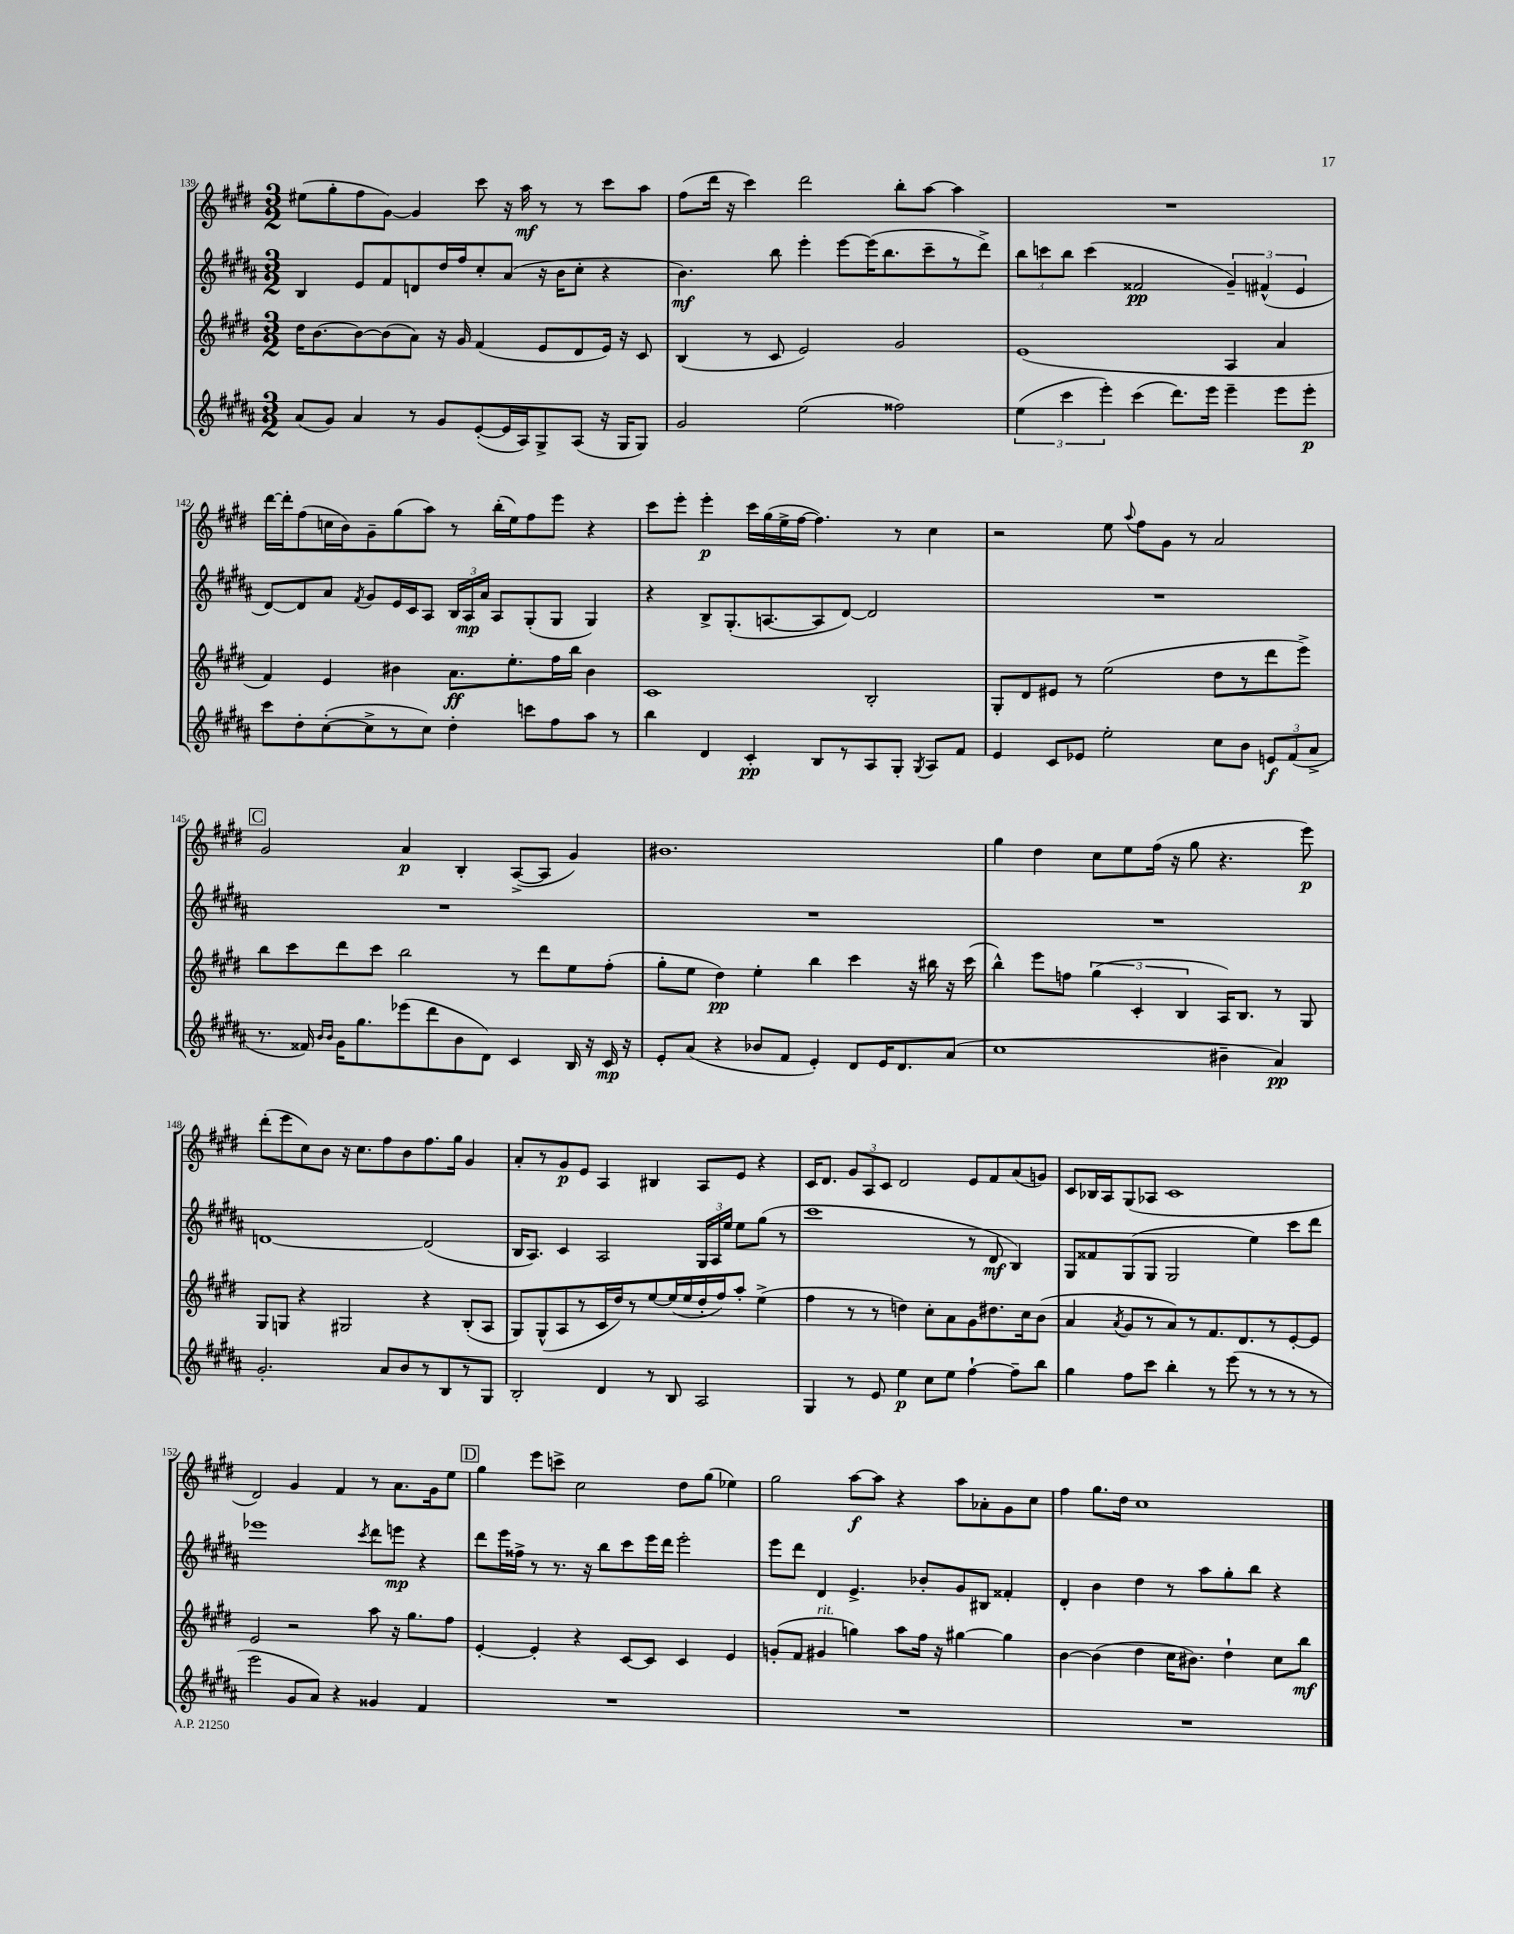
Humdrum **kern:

**kern	**kern	**kern	**kern
*staff4	*staff3	*staff2	*staff1
*clefG2	*clefG2	*clefG2	*clefG2
*k[f#c#g#d#a#]	*k[f#c#g#d#]	*k[f#c#g#d#a#]	*k[f#c#g#d#]
*M3/2	*M3/2	*M3/2	*M3/2
(8a#	16dd#	4B	(8ee#
.	[8.b	.	.
8g#)	.	.	8gg#'
4a#	8b_	8e	8ff#
.	(8b]	8f#	[8g#)
8r	8a)	8d	4g#]
8g#	16r	16dd#	.
.	16g#	16ff#	.
([8e'	(4f#	8cc#'	8ccc#
16e]	.	(8a#	16r
16A#)	.	.	16aa
8G#^	8e	16r	8r
.	.	16b	.
(8A#	8d#	8cc#'	8r
16r	16e)	4r	8ccc#
16G#	16r	.	.
8G#)	8c#	.	8aa
=	=	=	=
2g#	(4B	4.b)	(8ff#
.	.	.	16ddd#
.	.	.	16r
.	8r	.	4ccc#)
.	8c#	8bb	.
(2ee	2e)	4eee'	2ddd#
.	.	[8eee	.
.	.	(16eee]	.
.	.	8.bb	.
2ff##)	2g#	.	8bb'
.	.	8ccc#~	[8aa
.	.	8r	4aa]
.	.	8ddd#^)	.
=	=	=	=
(6ee	(1e	12bb	1.r
.	.	12ccc	.
6ccc#	.	12bb	.
.	.	(4ccc	.
6eee')	.	.	.
(4ccc#	.	2f##	.
8.ddd#)	.	.	.
16eee	.	.	.
4eee~	4A	6g#~)	.
.	.	(6f#^^	.
8eee	4a	.	.
.	.	6e	.
8eee'	.	.	.
=	=	=	=
8ccc#	4f#)	[8d#)	[16ddd#
.	.	.	16ddd#']
8dd#'	.	8d#]	(8ff#
([8cc#'	4e	8a#	16cc
.	.	.	16b)
.	.	8qf#	.
8cc#^]	.	8g#	8g#~
8r	4b#	16e	(8gg#
.	.	16c#	.
8cc#)	.	8A#	8aa)
4dd#'	8.a	24B	8r
.	.	24A#	.
.	.	24a#	.
.	.	8A#	(16bb'
.	8.ee'	.	16ee)
8ccc	.	(8G#'	8ff#
8ff#	16ff#	8G#	8eee
.	16bb	.	.
8aa#	4b#	4G#)	4r
8r	.	.	.
=	=	=	=
4bb	1c#	4r	8ccc#
.	.	.	8eee'
4d#	.	8B^	4eee'
.	.	(8.G#'	.
4c#'	.	.	16ccc#
.	.	[8.A	(16gg#
.	.	.	16ee^
.	.	.	[16ff#
8B	.	8A]	4.ff#])
8r	.	[8d#)	.
8A#	2B'	2d#]	.
8G#'	.	.	8r
8qG#	.	.	.
8A#	.	.	4cc#
8f#	.	.	.
=	=	=	=
4e	8G#'	1.r	2r
.	8d#	.	.
8c#	8e#	.	.
8e-	8r	.	.
2ee'	(2ee	.	8ee
.	.	.	8qqaa
.	.	.	8ff#
.	.	.	8g#
.	.	.	8r
8cc#	8dd#	.	2a
8b	8r	.	.
12e	8ddd#	.	.
(12f#	.	.	.
.	8eee^)	.	.
12a#^	.	.	.
=	=	=	=
8.r	8bb	1.r	2g#
.	8ccc#	.	.
16f##)	.	.	.
16qqb	.	.	.
16qqb	.	.	.
16g#	8ddd#	.	.
8.gg#	.	.	.
.	8ccc#	.	.
(8eee-	2bb	.	4a
8ddd#	.	.	.
8b	.	.	4B'
8d#)	.	.	.
4c#	8r	.	([8A^
.	8ddd#	.	8A]
16B	8ee	.	4g#)
16r	.	.	.
16c#	(8ff#'	.	.
16r	.	.	.
=	=	=	=
8e'	8gg#'	1.r	1.b#
(8a#	8ee	.	.
4r	4dd#)	.	.
8b-	4ee'	.	.
8f#	.	.	.
4e')	4bb	.	.
8d#	4ccc#	.	.
16e	.	.	.
8.d#	.	.	.
.	16r	.	.
.	16bb#	.	.
(8a#	16r	.	.
.	(16ccc#	.	.
=	=	=	=
1cc#	4bb^^)	1.r	4gg#
.	8eee	.	4dd#
.	8ff	.	.
.	(6gg#	.	8cc#
.	.	.	8ee
.	6c#'	.	.
.	.	.	(16ff#
.	.	.	16r
.	6B	.	.
.	.	.	8gg#
4b#~	16A)	.	4.r
.	8.B	.	.
4a#)	8r	.	.
.	8G#	.	8eee)
=	=	=	=
2.g#'	8G#	[1d	(8ddd#'
.	8G	.	8eee
.	4r	.	8cc#)
.	.	.	8b
.	2G#	.	16r
.	.	.	8.cc#
8a#	.	.	8ff#
8b	.	.	8b
8r	4r	(2d]	8.ff#
8B	.	.	.
.	.	.	16gg#
8r	(8B'	.	4g#
8G#	8A	.	.
=	=	=	=
2B'	8G#)	16B	8a'
.	.	8.A#)	.
.	(8G#^^	.	8r
.	8A	4c#	8g#
.	8r	.	8e
4d#	16c#	2A#	4A
.	16dd#)	.	.
.	8r	.	.
8r	[8ee	.	4B#
8B	(16ee]	.	.
.	16ee	.	.
2A#	16dd#'	24G#	8A
.	.	24A#	.
.	16ff#)	.	.
.	.	24ee	.
.	8aa'	8ee	8e
.	(4ee^	(8gg#	4r
.	.	8r	.
=	=	=	=
4G#	4ff#	1ccc#	16c#
.	.	.	8.d#
8r	8r	.	12g#
.	.	.	12A
8e	8r	.	.
.	.	.	12c#
4ee	4dd)	.	2d#
8cc#	8cc#'	.	.
8ee	8a	.	.
[4ff#`	8g#	8r	8e
.	8.dd#	8d#	8f#
8ff#~]	.	4B)	(8a
.	16cc#	.	.
8bb	(8b	.	8g)
=	=	=	=
4gg#	4a	8G#	8c#
.	.	8f##	16B-
.	.	.	16A
.	8qa	.	.
8ff#	8g#	(8G#	(8G#
8ccc#	8r	8G#	8A-
4bb'	8a)	2G#	1c#
.	8r	.	.
8r	8.f#	.	.
(8eee	.	.	.
.	8.d#	.	.
8r	.	4ee)	.
8r	8r	.	.
8r	[8e'	8ccc#	.
8r	8e]	8ddd#	.
=	=	=	=
2eee	2e	1eee-	2d#)
8g#	2r	.	4g#
8a#)	.	.	.
4r	.	.	4f#
.	.	8qccc#	.
4g##	8aa	8ddd#	8r
.	16r	8eee	8.a
.	8.gg#	.	.
4f#	.	4r	.
.	.	.	16g#
.	8ff#	.	8ee
=	=	=	=
1.r	[4e'	8ddd#	4gg#
.	.	16eee	.
.	.	16ff##^	.
.	4e']	8r	8eee
.	.	8.r	8ccc^
.	4r	.	2cc#
.	.	16r	.
.	.	8bb	.
.	[8c#	8ccc#	.
.	8c#]	16eee	.
.	.	16ddd#	.
.	4c#	2eee'	8dd#
.	.	.	(8gg#
.	4e	.	4ee-)
=	=	=	=
1.r	(8g'	8eee	2gg#
.	8f#	8ddd#	.
.	4g#	4d#	.
.	4gg)	4.e^	[8aa
.	.	.	8aa]
.	8aa	.	4r
.	16ff#	8b-'	.
.	16r	.	.
.	[4gg#	8g#	8aa
.	.	8B#	8a-'
.	4gg#]	4f##'	8g#
.	.	.	8cc#
=	=	=	=
1.r	[4b	4d#'	4ff#
.	(4b]	4b	8.gg#
.	.	.	16dd#
.	4dd#	4dd#	1cc#
.	16cc#	8r	.
.	8.b#)	.	.
.	.	8aa#	.
.	4dd#`	8gg#'	.
.	.	8bb	.
.	8cc#	4r	.
.	8bb	.	.
==	==	==	==
*-	*-	*-	*-
